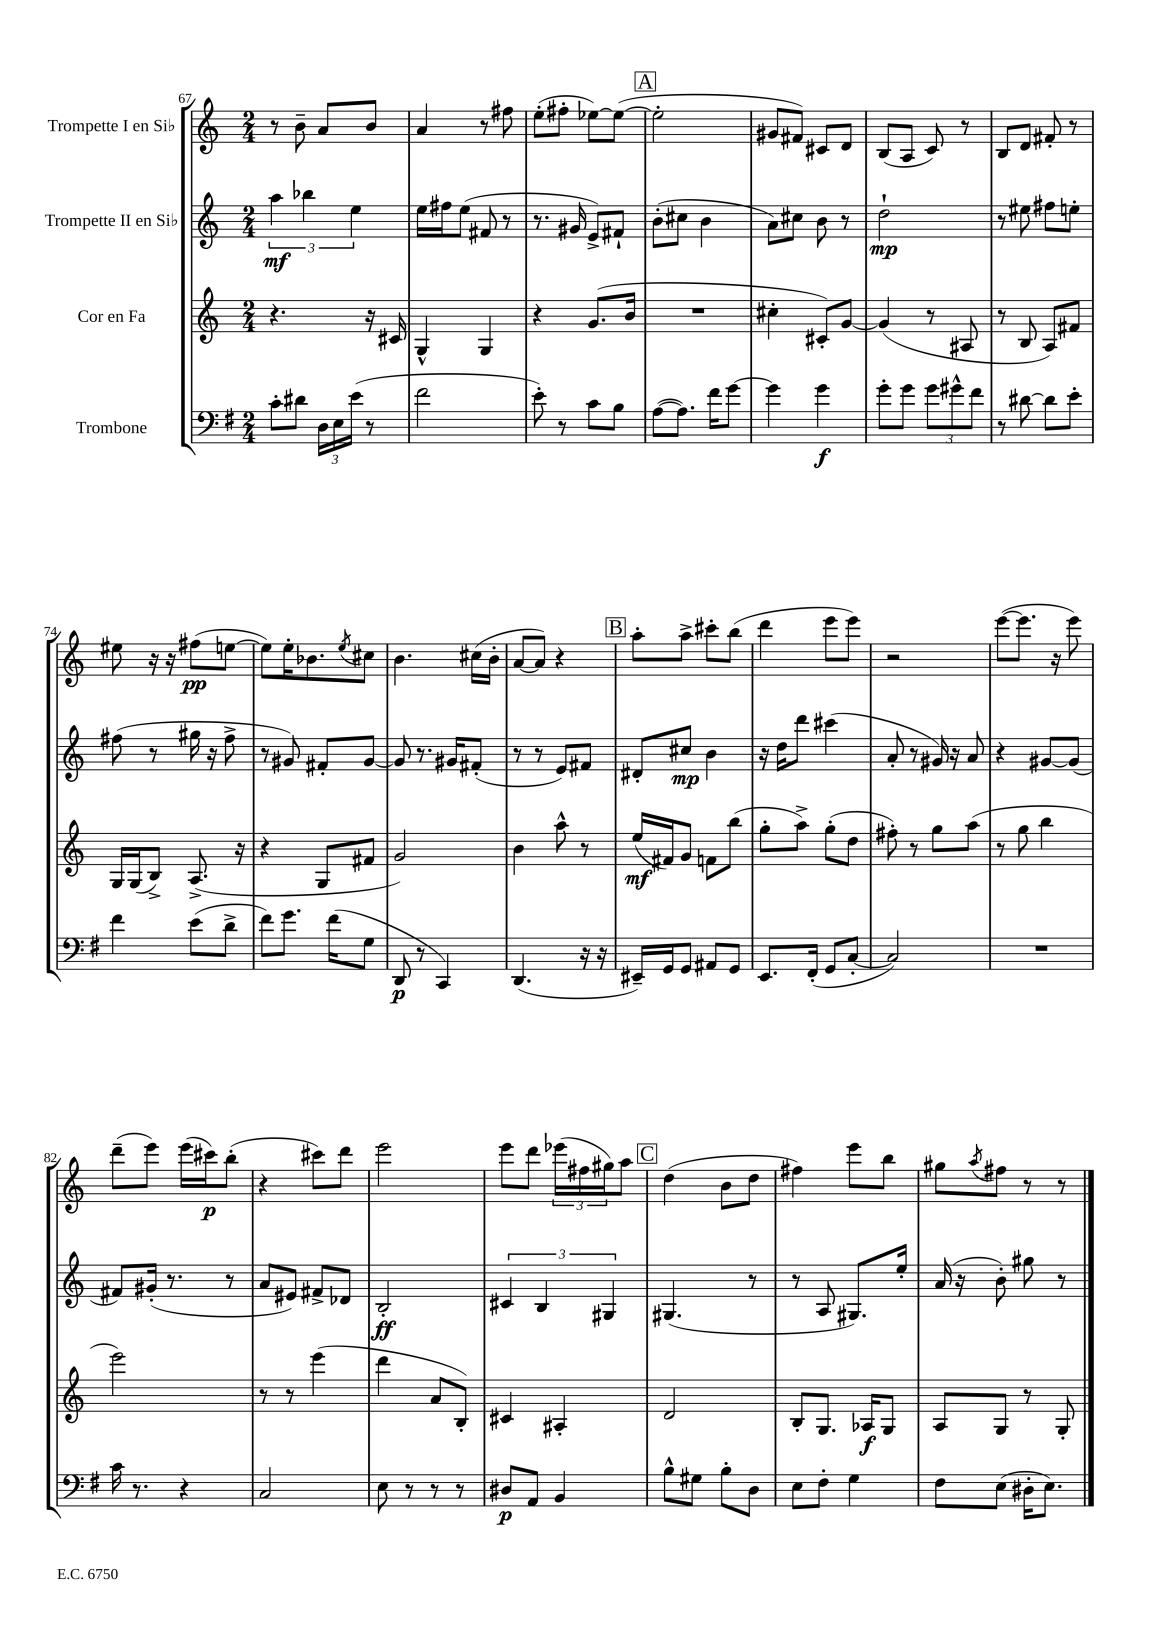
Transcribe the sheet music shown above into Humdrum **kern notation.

**kern	**kern	**kern	**kern
*staff4	*staff3	*staff2	*staff1
*clefF4	*clefG2	*clefG2	*clefG2
*k[f#]	*k[]	*k[]	*k[]
*M2/4	*M2/4	*M2/4	*M2/4
8c'	4.r	6aa	8r
8d#	.	.	8b~
.	.	6bb-	.
24D	.	.	8a
24E	.	.	.
(24e	.	6ee	.
8r	16r	.	8b
.	16c#	.	.
=	=	=	=
2f#	4G^^	16ee	4a
.	.	16ff#	.
.	.	(8ee	.
.	4G	8f#	8r
.	.	8r	8ff#
=	=	=	=
8e')	4r	8.r	(8ee'
8r	.	.	8ff#'
.	.	16g#	.
8c	(8.g	8e^)	[8ee-)
8B	.	8f#`	(8ee-_
.	16b	.	.
=	=	=	=
([8A	2r	(8b'	2ee-']
8.A])	.	8cc#	.
.	.	4b	.
16f#	.	.	.
[8g	.	.	.
=	=	=	=
4g]	4cc#'	8a)	8g#
.	.	8cc#	8f#)
4g	8c#')	8b	8c#
.	[8g	8r	8d
=	=	=	=
8g'	(4g]	2dd`	(8B
8g	.	.	8A
12g	8r	.	8c)
12g#^^	.	.	.
.	8A#	.	8r
12f#	.	.	.
=	=	=	=
8r	8r	8r	8B
[8d#	8B	8ee#	8d
8d#]	8A)	8ff#	8f#'
8e'	8f#	8ee'	8r
=	=	=	=
4f#	16G	(8ff#	8ee#
.	(16G	.	.
.	8B^)	8r	16r
.	.	.	16r
(8e	(8.A^	16gg#	(8ff#
.	.	16r	.
8d^	.	8ff#^	[8ee
.	16r	.	.
=	=	=	=
8f#)	4r	8r	8ee])
8.g	.	8g#)	16ee'
.	.	.	8.b-
.	8G	8f#'	.
(16f#	.	.	.
.	.	.	8qee
8G	8f#	[8g#	8cc#
=	=	=	=
8DD	2g)	8g#]	4.b
8r	.	8.r	.
4CC)	.	.	.
.	.	16g#	.
.	.	(8f#'	(16cc#
.	.	.	16b'
=	=	=	=
(4.DD	4b	8r	[8a
.	.	8r	8a])
.	8aa^^	8e)	4r
16r	8r	8f#	.
16r	.	.	.
=	=	=	=
16EE#~)	(16ee	8d#'	8aa'
16GG	16f#)	.	.
8GG	8g	8cc#	8aa^
8AA#	8f	4b	8ccc#'
8GG	(8bb	.	(8bb
=	=	=	=
8.EE	8gg'	16r	4ddd
.	.	16dd	.
.	8aa^)	8ddd	.
(16FF#'	.	.	.
8GG	(8gg'	(4ccc#	8eee
[8C'	8dd	.	8eee)
=	=	=	=
2C])	8ff#')	8a'	2r
.	8r	8r	.
.	8gg	16g#)	.
.	.	16r	.
.	(8aa	8a	.
=	=	=	=
2r	8r	4r	([8eee
.	8gg	.	8.eee]
.	4bb	[8g#	.
.	.	.	16r
.	.	(8g#]	8eee)
=	=	=	=
16c	2eee)	8f#)	(8ddd~
8.r	.	.	.
.	.	(16g#'	8eee)
.	.	8.r	.
4r	.	.	(16eee
.	.	.	16ccc#)
.	.	8r	(8bb'
=	=	=	=
2C	8r	8a	4r
.	8r	8e#)	.
.	(4eee	8f#^	8ccc#)
.	.	8d-	8ddd
=	=	=	=
8E	4ddd	2B'	2eee
8r	.	.	.
8r	8a	.	.
8r	8B')	.	.
=	=	=	=
8D#	4c#	6c#	8eee
8AA	.	.	8ddd
.	.	6B	.
4BB	4A#'	.	(24eee-
.	.	.	24ff#
.	.	6G#	24gg#)
.	.	.	8aa
=	=	=	=
8B^^	2d	(4.G#	(4dd
8G#	.	.	.
8B'	.	.	8b
8D	.	8r	8dd
=	=	=	=
8E	8B'	8r	4ff#)
8F#'	8.G	8A	.
4G	.	8.G#)	8eee
.	16A-	.	.
.	8G	.	8bb
.	.	16ee'	.
=	=	=	=
8F#	8A	(16a	8gg#
.	.	16r	.
.	.	.	8qaa
(8E	8G	8b')	8ff#
16D#'	8r	8gg#	8r
8.E)	.	.	.
.	8G'	8r	8r
==	==	==	==
*-	*-	*-	*-
